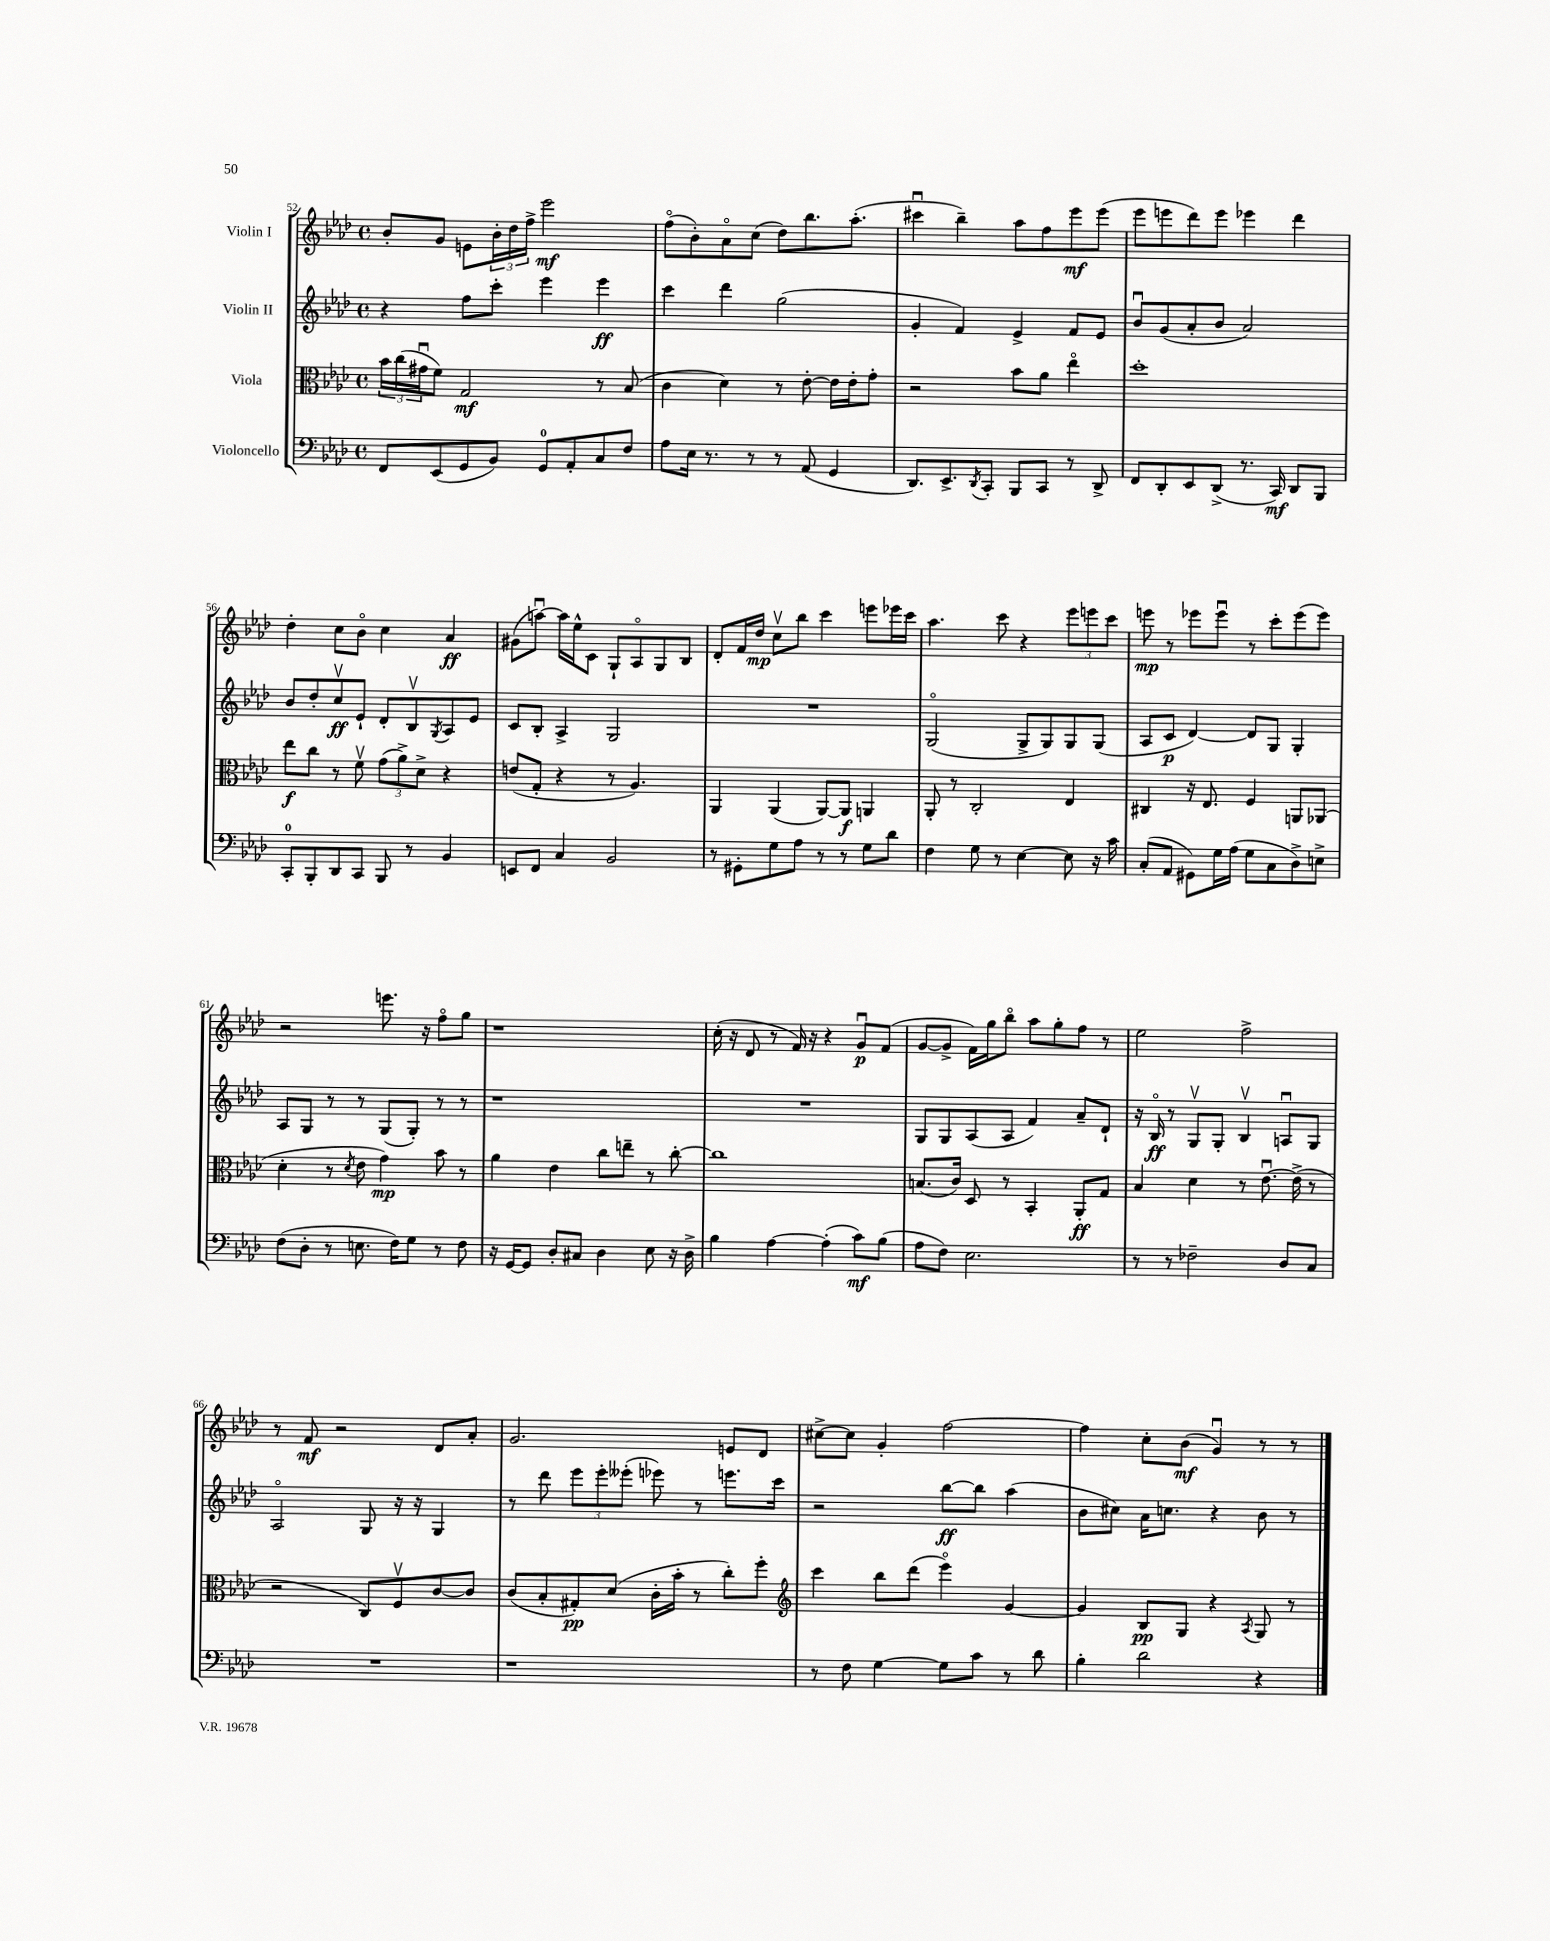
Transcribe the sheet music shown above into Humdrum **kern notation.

**kern	**kern	**kern	**kern
*staff4	*staff3	*staff2	*staff1
*clefF4	*clefC3	*clefG2	*clefG2
*k[b-e-a-d-]	*k[b-e-a-d-]	*k[b-e-a-d-]	*k[b-e-a-d-]
*M4/4	*M4/4	*M4/4	*M4/4
*met(c)	*met(c)	*met(c)	*met(c)
8FF	24b-	4r	8b-'
.	(24cc	.	.
.	24g#u	.	.
(8EE-	8f)	.	8g
8GG	2G	8ff	8e
8BB-)	.	8ccc'	24b-'
.	.	.	24dd-
.	.	.	24ff^
8GG	.	4eee-	2eee-
8AA-'	.	.	.
8C	8r	4eee-	.
8F	(8B-	.	.
=	=	=	=
8A-	4c	4ccc	(8ffo
16E-	.	.	8b-')
8.r	.	.	.
.	4d-)	4ddd-	8a-o
8r	.	.	(8cc
8r	8r	(2gg	8dd-)
(8AA-	[8e-'	.	8.bb-
4GG	16e-]	.	.
.	16e-'	.	(8.aa-'
.	8g'	.	.
=	=	=	=
8.DD-)	2r	4g'	4ccc#u
8.EE-^	.	.	.
.	.	4f)	4bb-~)
8qDD-	.	.	.
8CC'	.	.	.
8BBB-	8b-	4e-^	8aa-
8CC	8a-	.	8ff
8r	4ee-o	8f	8eee-
8DD-^	.	8e-	(8eee-
=	=	=	=
8FF	1dd-'	8b-u	8eee-
8DD-'	.	(8g	8eee
8EE-	.	8a-'	8ddd-)
(8DD-^	.	8b-	8eee
8.r	.	2a-)	4eee-
16CC)	.	.	.
8DD-	.	.	4ddd-
8BBB-	.	.	.
=	=	=	=
8CC'	8ee-	8b-	4dd-'
8BBB-'	8cc	8dd-'	.
8DD-	8r	8ccv	8cc
8CC	8fv	8e-`	8b-o
8BBB-	(12g	8d-'	4cc
.	12a-^)	.	.
8r	.	8B-v	.
.	12d-^	.	.
.	.	8qG	.
4BB-	4r	8A-	4a-
.	.	8e-	.
=	=	=	=
8EE	(8e	8c	(8g#
8FF	8G'	8B-'	[8aau)
4C	4r	4A-^	16aa]
.	.	.	16ee-^^
.	.	.	8c
2BB-	8r	2G	8G`
.	4.A-)	.	8A-o
.	.	.	8G
.	.	.	8B-
=	=	=	=
8r	4AA-	1r	8d-'
8GG#'	.	.	16f
.	.	.	16dd-
8G	(4AA-	.	8ccv
8A-	.	.	8bb-
8r	[8AA-)	.	4ccc
8r	8AA-]	.	.
8G	4AA	.	8eee
8d-	.	.	16eee-
.	.	.	16ccc
=	=	=	=
4F	8AA-'	(2Go	4.aa-
.	8r	.	.
8G	2C'	.	.
8r	.	.	8ccc
[4E-	.	8G^	4r
.	.	8G)	.
8E-]	4E-	8G	12eee-
.	.	.	12eee
16r	.	(8G	.
.	.	.	12ccc
16c	.	.	.
=	=	=	=
(8C'	4C#	8A-	8eee
8AA-	.	8c	8r
8GG#)	16r	[4d-)	8eee-
.	8.E-	.	.
16G	.	.	8eee-u
(16A-	.	.	.
8G	4F	8d-]	8r
8C	.	8G	8ccc'
8D-^)	8AA	4G'	(8eee-
8E^	(8AA-	.	8eee-)
=	=	=	=
(8F	4d-'	8A-	2r
8D-'	.	8G	.
8r	8r	8r	.
.	8qd-	.	.
8.E	8e-	8r	.
.	4g)	(8G	8.eee
16F)	.	.	.
8G	.	8G')	.
.	.	.	16r
8r	8b-	8r	8ffo
8F	8r	8r	8gg
=	=	=	=
16r	4a-	1r	1r
[16GG	.	.	.
8GG]	.	.	.
8D-'	4e-	.	.
8C#	.	.	.
4D-	8cc	.	.
.	8ee~	.	.
8E-	8r	.	.
16r	[8cc'	.	.
16D-^	.	.	.
=	=	=	=
4B-	1cc]	1r	(16cc'
.	.	.	16r
.	.	.	8d-
[4A-	.	.	8r
.	.	.	16f)
.	.	.	16r
(4A-']	.	.	4r
8c)	.	.	8gu
(8B-	.	.	(8f
=	=	=	=
8A-	(8.B	8G	[8g
8F)	.	8G	8g^]
.	16c)	.	.
2.E-	8D-	(8A-	16f)
.	.	.	16gg
.	8r	8A-	8bb-o
.	4BB-'	4f)	8aa-
.	.	.	8gg'
.	8AA-'	8a-~	8ff
.	8G	8d-`	8r
=	=	=	=
8r	4B-	16r	2ee-
.	.	16B-o	.
8r	.	8r	.
2F-~	4d-	8Gv	.
.	.	8G'	.
.	8r	4B-v	2ff^
.	[8.e-u	.	.
8D-	.	8Au	.
.	(16e-^]	.	.
8C	8r	8G	.
=	=	=	=
1r	2r	2A-o	8r
.	.	.	8f
.	.	.	2r
.	8C)	8G	.
.	8Fv	16r	.
.	.	16r	.
.	[8c	4G	8d-
.	8c]	.	8a-'
=	=	=	=
1r	(8c	8r	2.g
.	8B-'	8ddd-	.
.	8G#')	12eee-	.
.	.	12eee-'	.
.	(8d-	.	.
.	.	(12eee--'	.
.	16c'	8eee-)	.
.	16b-'	.	.
.	8r	8r	.
.	8cc')	8.eee	8e
.	8ff'	.	8d-
.	.	16ccc	.
=	=	=	=
*	*clefG2	*	*
8r	4ccc	2r	[8cc#^
8F	.	.	8cc#]
[4G	8bb-	.	4g'
.	(8ddd-	.	.
8G]	4eee-o)	[8bb-	[2ff
8c	.	8bb-]	.
8r	[4g	(4aa-	.
8d-	.	.	.
=	=	=	=
4B-'	4g]	8b-	4ff]
.	.	8cc#)	.
2d-	8B-	16a-	8cc'
.	.	8.cc	.
.	8G	.	(8b-
.	4r	4r	4gu)
.	8qA-	.	.
4r	8G	8b-	8r
.	8r	8r	8r
==	==	==	==
*-	*-	*-	*-
